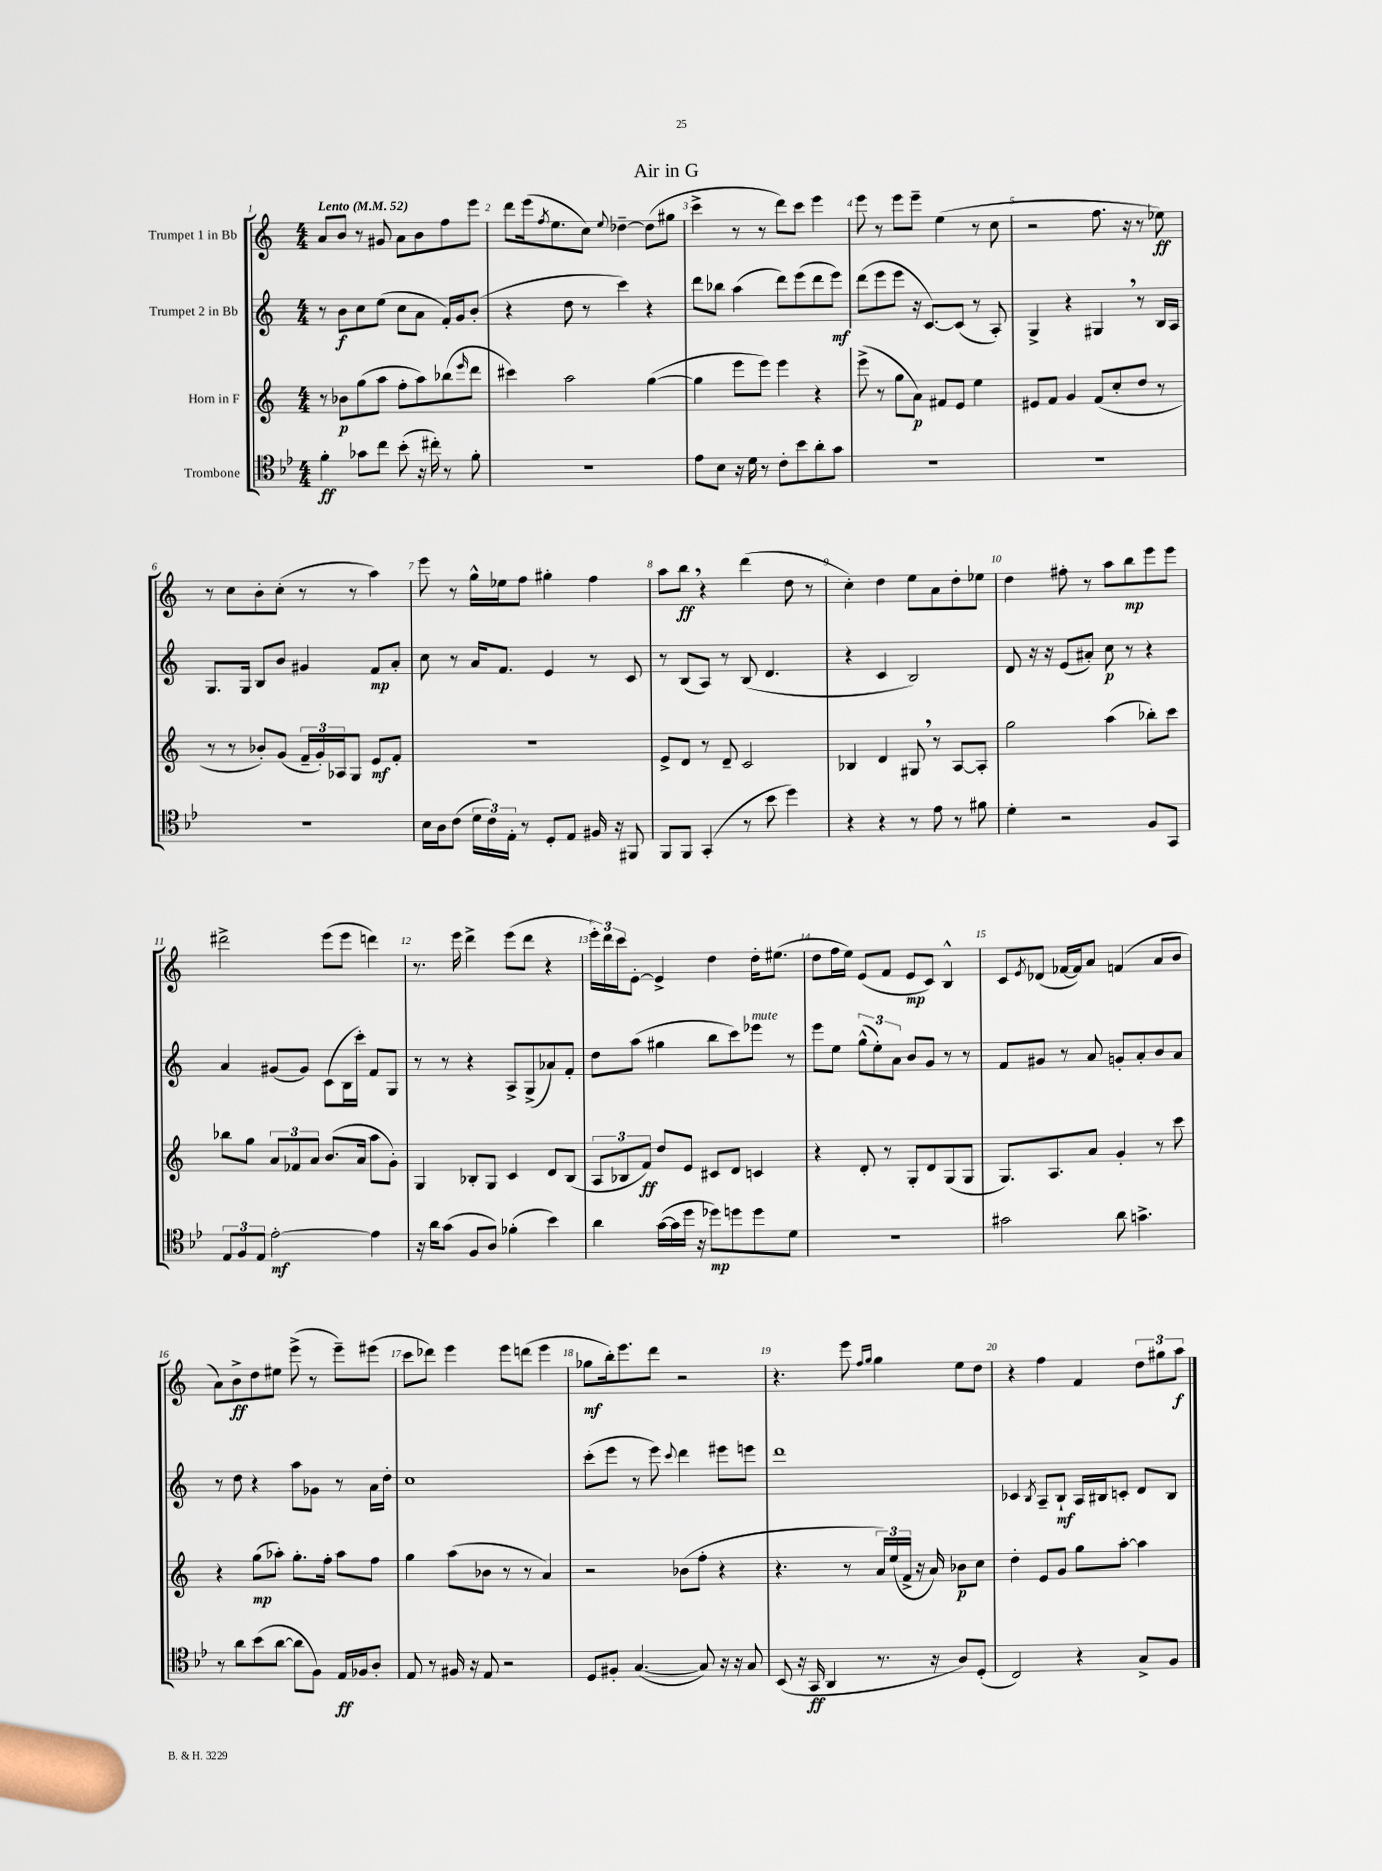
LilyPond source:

\header { title = "Air in G" }
<<
\new StaffGroup <<
\new Staff = "s0" \with { instrumentName = "Trumpet 1 in Bb" } {
    \clef treble \key c \major \numericTimeSignature \time 4/4 \tempo "Lento" 4 = 52
    a'8 b'8 r8 gis'8 a'8 b'8 f''8 e'''8 |
    d'''8 e'''16( \acciaccatura { f''8 } e''8. c''8) \appoggiatura { e''8 } des''4~-- des''8( gis''8 |
    c'''4-> r8 r8 d'''8) c'''8 e'''4 |
    e'''8 r8 e'''8 e'''8-- e''4( r8 c''8 |
    r2 f''8. r16 r8 ees''8\ff) |
    r8 c''8 b'8-. c''8-.( r8 r8 a''4) |
    e'''8 r8 g''16-^ ees''16 f''8 gis''4-. f''4 |
    a''8 b''8\ff \breathe r4 d'''4( d''8 r8 |
    c''4-.) d''4 e''8 a'8 d''8-. ees''8 |
    d''4 fis''8-. r8 a''8 b''8\mp e'''8 e'''8 |
    dis'''2-> e'''8( e'''8 d'''4) |
    r8. e'''16 d'''4-> e'''8( d'''8 r4 |
    \tuplet 3/2 { e'''16-.) d'''16 c'''16 } e'8~-. e'4-> d''4 d''16-. eis''8.( |
    d''8 f''16 e''16) e'8( f'8 e'8\mp c'8) b4-^ |
    c'8 \acciaccatura { e'8 } des'8( fes'16~ fes'16) a'8 f'4( a'8 b'8 |
    a'8) b'8->\ff d''8 eis''8 e'''8->( r8 e'''8--) eis'''8( |
    c'''8 des'''8) e'''4 e'''8 d'''8( e'''4 |
    ges''8\mf b''16-.) e'''8. d'''8 r2 |
    r4. e'''8 \grace { f''16 g''16 } g''4 e''8 d''8 |
    r4 f''4 f'4 \tuplet 3/2 { d''8 gis''8 a''8\f } \bar "|." |
}
\new Staff = "s1" \with { instrumentName = "Trumpet 2 in Bb" } {
    \clef treble \key c \major \numericTimeSignature \time 4/4
    r8 b'8\f c''8 e''8( c''8 a'8 f'16-.) g'16 b'8-.( |
    r4 d''8 r8 c'''4) r4 |
    d'''8 bes''8 a''4( d'''8) e'''8( d'''8 e'''8\mf) |
    d'''8( e'''8 e'''8 r16 c'8.~) c'8( r8 a8-.) |
    g4-> r4 gis4 \breathe r8 b16 a16 |
    g8. g16 b8 b'8 gis'4 f'8\mp a'8-. |
    c''8 r8 a'16 f'8. e'4 r8 c'8 |
    r8 b8( a8) r8 b8( d'4. |
    r4 c'4 b2) |
    d'8 r16 r16 e'8( ais'8-.) c''8\p r8 r4 |
    a'4 gis'8( gis'8) c'8( b16 c'''16-.) f'8 g8 |
    r8 r8 r4 a8-> g8->( aes'8) f'8-. |
    d''8 a''8( gis''4 b''8 c'''8) ees'''8^\markup { \italic "mute" } r8 |
    e'''8 e''8 \tuplet 3/2 { g''8-^( e''8-.) a'8 } b'8 g'8 r8 r8 |
    f'8 gis'8 r8 a'8 g'8-. a'8-. b'8 a'8 |
    r8 d''8 r4 a''8 ges'8 r8 a'16 d''16-. |
    c''1 |
    c'''8-.( e'''8 r8 e'''8) \appoggiatura { c'''8 } d'''4 eis'''8 e'''8 |
    d'''1 |
    ces'4 \acciaccatura { b8 } a8-- b8-!\mf a16 bis16 c'8-. d'8 bis8 \bar "|." |
}
\new Staff = "s2" \with { instrumentName = "Horn in F" } {
    \clef treble \key c \major \numericTimeSignature \time 4/4
    r8 bes'8\p g''8( a''8 f''8-. a''8) bes''8( \grace { e'''16 } d'''8 |
    cis'''4) a''2 g''4~( |
    g''4 e'''8 e'''8) e'''4 r4 |
    e'''8->( r8 g''8 a'8\p) fis'8 e'8 e''4 |
    eis'8 f'8 g'4 f'8( c''8-. d''8 r8 |
    r8 r8 bes'8-.) g'8( \tuplet 3/2 { f'16-- g'16-.) aes16 } g8 e'8\mf f'8-. |
    R1 |
    e'8-> d'8 r8 d'8-- c'2 |
    bes4 d'4 gis8 \breathe r8 a8~ a8-. |
    g''2 a''4( bes''8-.) c'''8 |
    bes''8 g''8 \tuplet 3/2 { a'8 fes'8 a'8 } b'8.( a'16 a''8 g'8-.) |
    g4 bes8-. g8 c'4 d'8 bes8( |
    \tuplet 3/2 { a8 bes8 f'8\ff) } d''8 e'8 cis'8 d'8 c'4 |
    r4 d'8-. r8 g8-. d'8 g8( g8 |
    g8.) a8. a'8 g'4-. r8 c'''8 |
    r4 g''8\mp( aes''8-.) g''8.-. f''16-. aes''8 f''8 |
    g''4 a''8( bes'8 r8 r8 a'4) |
    r2 bes'8( f''8-. r4 |
    r4. r8 \tuplet 3/2 { a'16) e''16( f'16-> } r16 a'16) bes'8\p c''8 |
    d''4-. e'8 g'8 g''8 a''8~-. a''4 \bar "|." |
}
\new Staff = "s3" \with { instrumentName = "Trombone" } {
    \clef tenor \key bes \major \numericTimeSignature \time 4/4
    f'4-.\ff ges'8 c''8 bes'8-.( r16 cis''16-.) r8 f'8-. |
    R1 |
    ees'8 bes8 r16 d'16 r8 c'8-. bes'8 a'8-. g'8 |
    R1 |
    R1 |
    R1 |
    bes16 a16 c'8( \tuplet 3/2 { d'16 c'16) ees16-. } r8 d8-. ees8 fis16 r16 fis,8 |
    f,8 f,8 g,4-.( r8 bes'8 d''4) |
    r4 r4 r8 ees'8 r8 fis'8 |
    d'4-. r2 f8 g,8 |
    \tuplet 3/2 { ees8 f8 ees8 } ees'2~-.\mf ees'4 |
    r16 a'16 g'8( f8 a8) fes'4-.( bes'4) |
    a'4 g'16~( g'16 d''16 r16 des''8\mp) d''8 d''8 d'8 |
    R1 |
    gis'2 a'8 g'4.-> |
    r8 a'8 bes'8( a'8~ a'8 f8) ees16\ff fes16 a8-. |
    ees8 r8 fis16 r16 ees8 r2 |
    d8 fis8-. g4.~( g8) r16 r16 g8 |
    bes,8( r16 g,16\ff a,4 r8. r16 a8) d8-.( |
    c2) r4 g8-> f8 \bar "|." |
}
>>
>>
\layout { \context { \Score \override BarNumber.break-visibility = ##(#f #t #t) barNumberVisibility = #all-bar-numbers-visible } }
